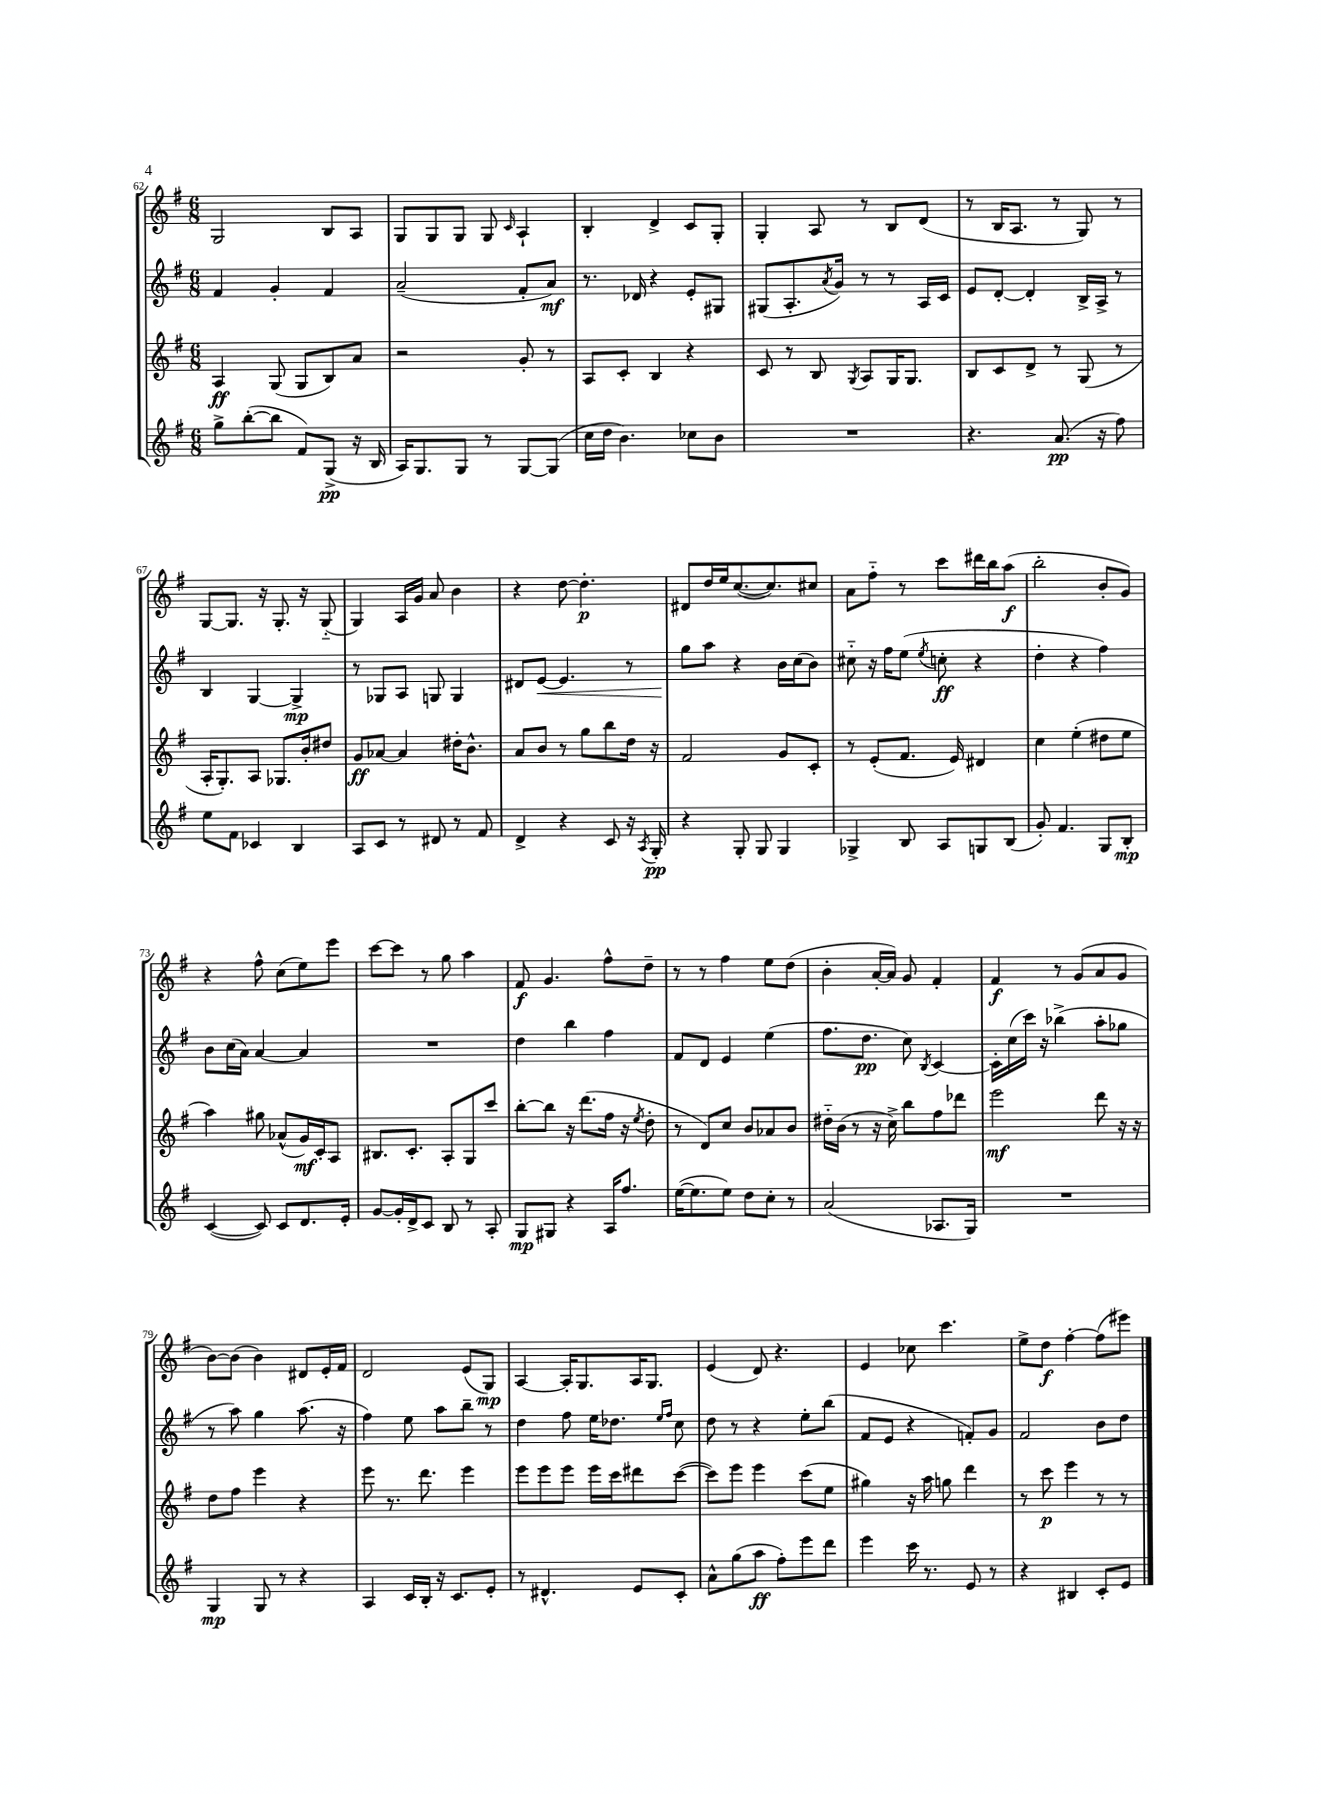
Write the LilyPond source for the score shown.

<<
\new StaffGroup <<
\new Staff = "s0" {
    \clef treble \key g \major \numericTimeSignature \time 6/8
    g2 b8 a8 |
    g8 g8 g8 g8 \grace { c'16 } a4-! |
    b4-. d'4-> c'8 g8-. |
    g4-. a8 r8 b8 d'8( |
    r8 b16 a8. r8 g8) r8 |
    g8~ g8. r16 g8.-. r16 g8-_( |
    g4) a16 g'16 a'8 b'4 |
    r4 d''8~ d''4.-.\p |
    dis'8 d''16 e''16 c''8.~( c''8.) cis''8 |
    a'8 fis''8-_ r8 c'''8 dis'''16 b''16 a''8\f( |
    b''2-. b'8-. g'8) |
    r4 fis''8-^ c''8( e''8) e'''8 |
    c'''8~ c'''8 r8 g''8 a''4 |
    fis'8\f g'4. fis''8-^ d''8-- |
    r8 r8 fis''4 e''8 d''8( |
    b'4-. a'16~-. a'16) g'8 fis'4-. |
    fis'4\f r8 g'8( a'8 g'8 |
    b'8~) b'8( b'4) dis'8 e'16-. fis'16 |
    d'2 e'8( g8\mp) |
    a4~ a16-. g8. a16 g8. |
    e'4( d'8) r4. |
    e'4 ces''8 c'''4. |
    e''8-> d''8\f fis''4~-. fis''8( eis'''8) \bar "|." |
}
\new Staff = "s1" {
    \clef treble \key g \major \numericTimeSignature \time 6/8
    fis'4 g'4-. fis'4 |
    a'2--( fis'8-. a'8\mf) |
    r8. des'16 r4 e'8-. gis8 |
    gis8( a8.-. \acciaccatura { a'8 } g'16) r8 r8 a16 c'16 |
    e'8 d'8~-. d'4-. b16-> a16-> r8 |
    b4 g4~ g4->\mp |
    r8 ges8 a8 g8 g4 |
    dis'8 e'8~\< e'4. r8 |
    g''8\! a''8 r4 b'16 c''16( b'8) |
    cis''8-_ r16 fis''16 e''8( \acciaccatura { e''8 } c''8-.\ff r4 |
    d''4-. r4 fis''4) |
    b'8 c''16( a'16) a'4~ a'4 |
    R2. |
    d''4 b''4 fis''4 |
    fis'8 d'8 e'4 e''4( |
    fis''8. d''8.\pp c''8) \acciaccatura { b8 } c'4~ |
    c'16-. c''16( c'''16) r16 bes''4->( a''8-. ges''8 |
    r8 a''8) g''4 a''8.( r16 |
    fis''4) e''8 a''8 b''8-- r8 |
    d''4 fis''8 e''16 des''8. \grace { e''16 fis''16 } c''8 |
    d''8 r8 r4 e''8-. b''8( |
    fis'8 e'8 r4 f'8-.) g'8 |
    fis'2 b'8 d''8 \bar "|." |
}
\new Staff = "s2" {
    \clef treble \key g \major \numericTimeSignature \time 6/8
    a4\ff g8( g8 b8) a'8 |
    r2 g'8-. r8 |
    a8 c'8-. b4 r4 |
    c'8 r8 b8 \acciaccatura { g8 } a8 g16 g8. |
    b8 c'8 d'8-> r8 g8( r8 |
    a16-. g8.-.) a8 ges8. b'16-. dis''8 |
    g'8\ff aes'8~ aes'4 dis''16-. b'8.-^ |
    a'8 b'8 r8 g''8 b''8 d''16 r16 |
    fis'2 g'8 c'8-. |
    r8 e'8-.( fis'8. e'16) dis'4 |
    c''4 e''4-.( dis''8 e''8 |
    a''4) gis''8 aes'8-^( g'16\mf) c'16-. a8 |
    bis8. c'8.-. a8-. g8 c'''8 |
    b''8~-. b''8 r16 d'''8.( fis''16 r16 \acciaccatura { e''8 } d''8-. |
    r8 d'8) c''8 b'8 aes'8 b'8 |
    dis''16-_ b'16( r8 r16 c''16->) b''8 fis''8 des'''8 |
    e'''2\mf d'''8 r16 r16 |
    d''8 fis''8 e'''4 r4 |
    e'''8 r8. d'''8. e'''4 |
    e'''8 e'''8 e'''8 e'''16 c'''16 dis'''8 c'''8~( |
    c'''8) e'''8 e'''4 c'''8( e''8 |
    gis''4) r16 a''16 g''8 d'''4 |
    r8 c'''8\p e'''4 r8 r8 \bar "|." |
}
\new Staff = "s3" {
    \clef treble \key g \major \numericTimeSignature \time 6/8
    g''8-> b''8~-.( b''8 fis'8) g8->\pp( r16 b16 |
    a16) g8. g8 r8 g8~ g8( |
    c''16 d''16 b'4.) ces''8 b'8 |
    R2. |
    r4. a'8.\pp( r16 fis''8) |
    e''8 fis'8 ces'4 b4 |
    a8 c'8 r8 dis'8 r8 fis'8 |
    d'4-> r4 c'8 r16 \acciaccatura { a8 } g16-.\pp |
    r4 g8-. g8 g4 |
    ges4-> b8 a8 g8 b8( |
    g'8-.) fis'4. g8 b8-.\mp |
    c'4~( c'8) c'8 d'8. e'16-. |
    g'8~ g'16-. d'16-> c'8 b8 r8 a8-. |
    g8\mp gis8 r4 a16 fis''8. |
    e''16~( e''8. e''8) d''8 c''8-. r8 |
    a'2( aes8. g16) |
    R2. |
    g4\mp g8 r8 r4 |
    a4 c'16 b16-. r16 c'8. e'8-. |
    r8 dis'4.-^ e'8 c'8-. |
    a'8-^ g''8( a''8\ff fis''8-.) e'''8 d'''8 |
    e'''4 c'''16 r8. e'8 r8 |
    r4 bis4 c'8-. e'8 \bar "|." |
}
>>
>>
\layout { \context { \Score currentBarNumber = #62 } }
